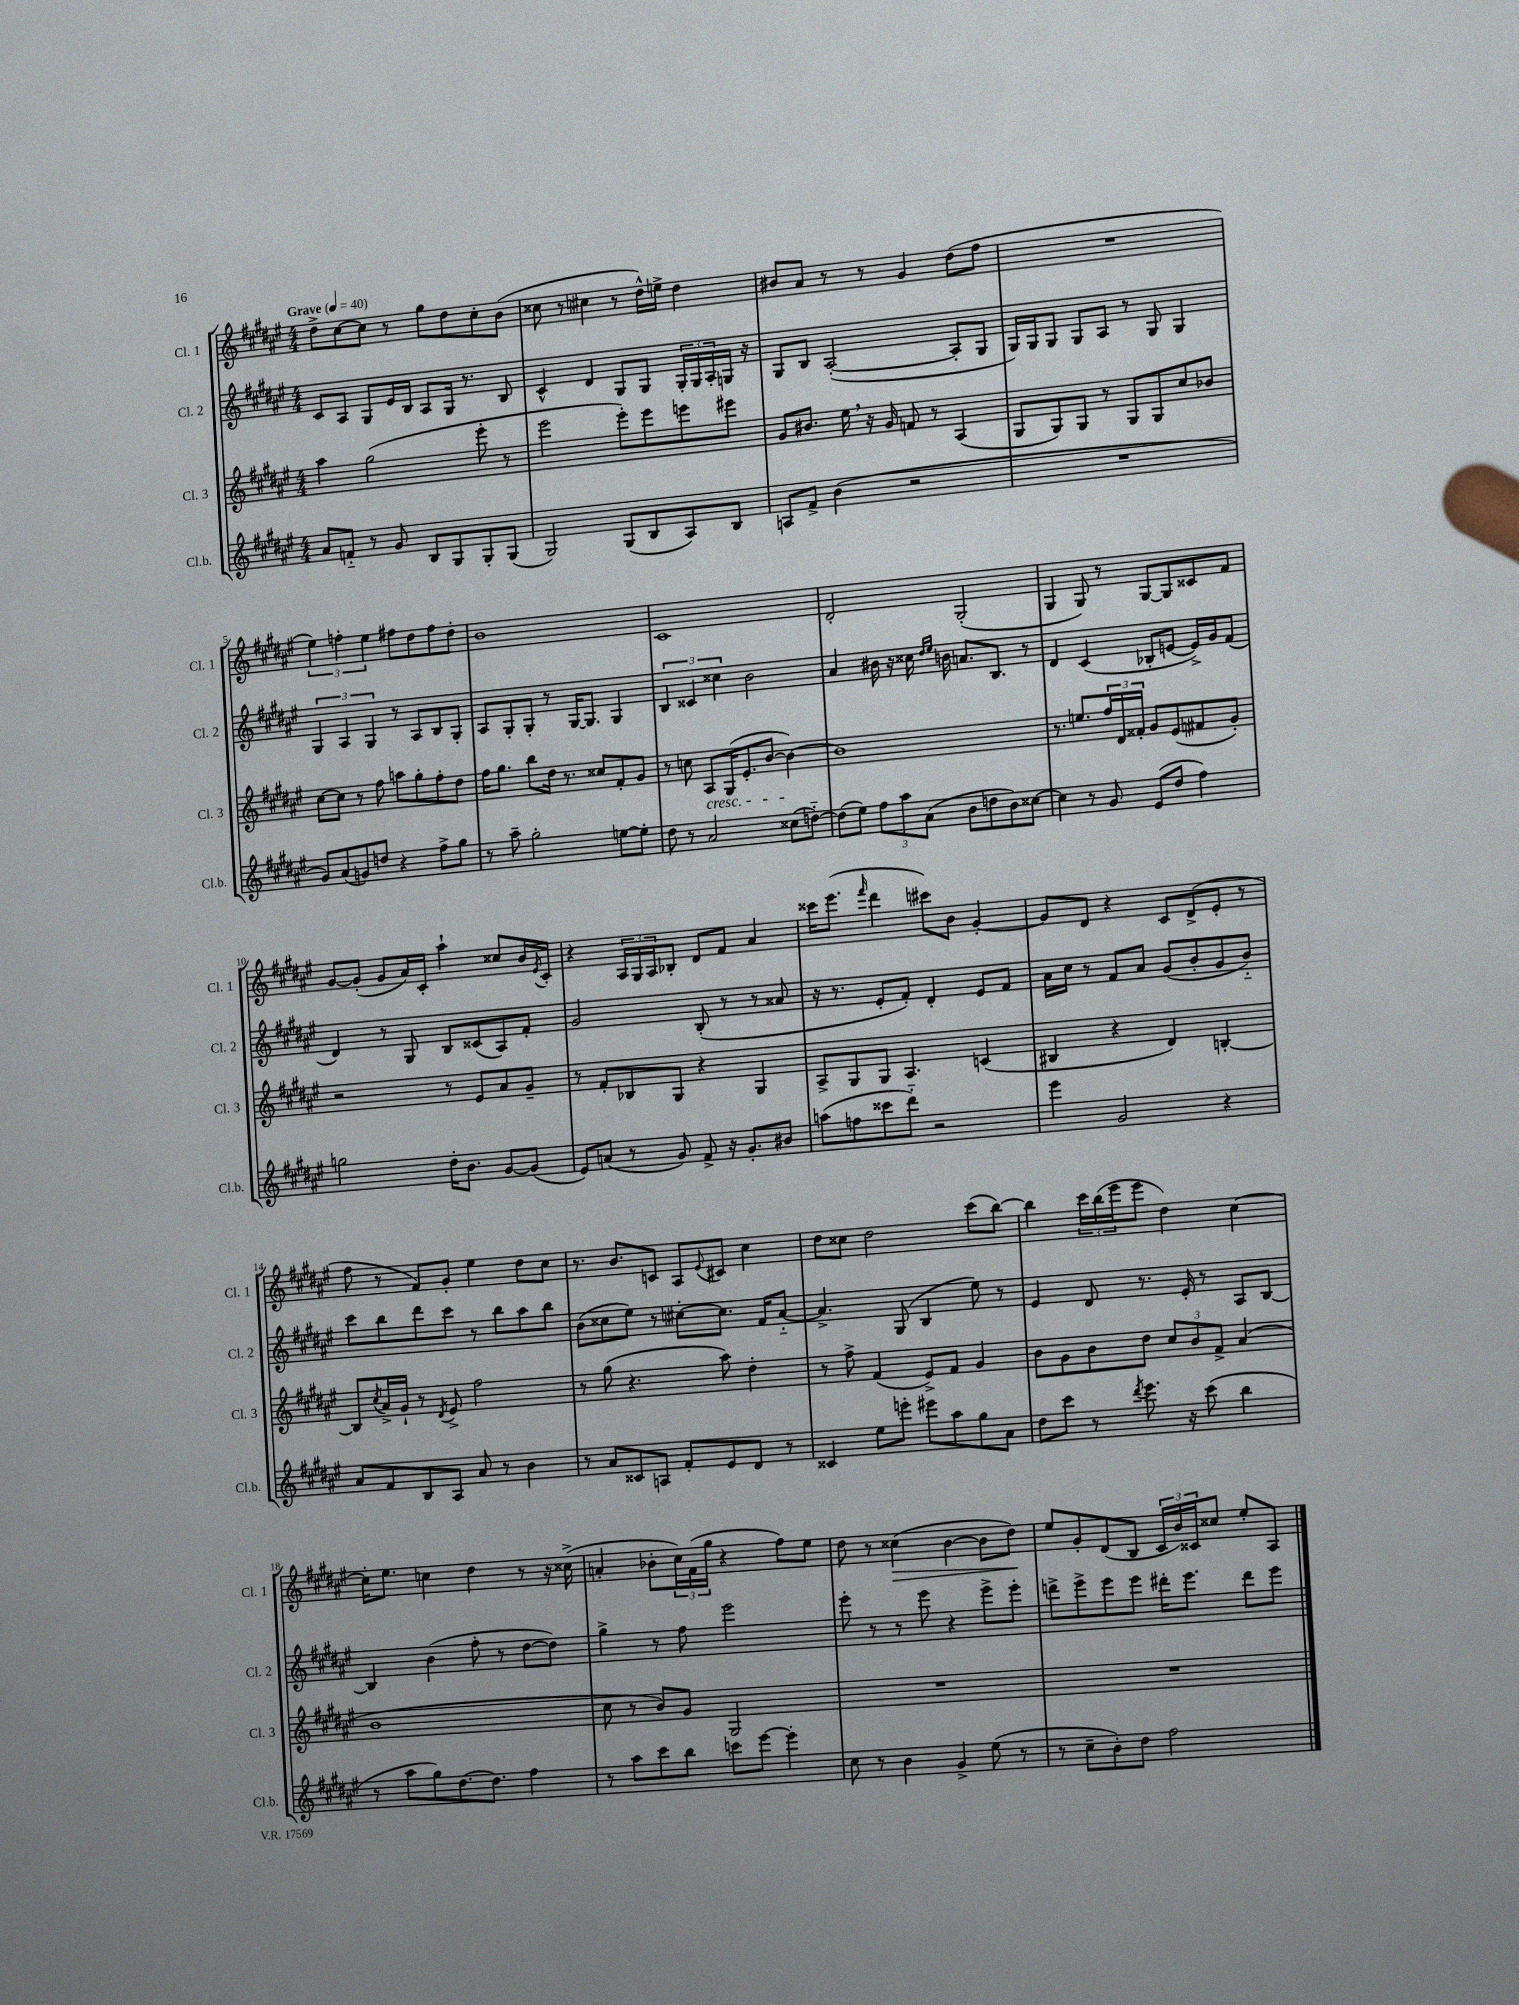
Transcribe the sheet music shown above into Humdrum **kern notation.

**kern	**kern	**kern	**kern	**dynam
*part4	*part3	*part2	*part1	*part1
*staff4	*staff3	*staff2	*staff1	*staff1
*I"Cl.b.	*I"Cl. 3	*I"Cl. 2	*I"Cl. 1	*
*I'Cl.b.	*I'Cl. 3	*I'Cl. 2	*I'Cl. 1	*
*clefG2	*clefG2	*clefG2	*clefG2	*
*k[f#c#g#d#a#e#]	*k[f#c#g#d#a#e#]	*k[f#c#g#d#a#e#]	*k[f#c#g#d#a#e#]	*
*M4/4	*M4/4	*M4/4	*M4/4	*
*MM40	*MM40	*MM40	*MM40	*
=1	=1	=1	=1	=1
!	!	!	!LO:TX:a:B:t=Grave	!
8a#/L	4aa#\	8c#/L	8dd#^\L	.
8fn/J	.	8A#/J	[8cc#\	.
8r	(2gg#\	8G#/L	8cc#\J]	.
8g#/	.	16e#/L	8r	.
.	.	16B/JJ	.	.
8B/L	.	8A#/L	8gg#\L	.
8G#/	.	16G#/Jk	8dd#\	.
.	.	8.r	.	.
8G#'/	8eee#'\	.	8cc#'\	.
(8G#/J	8r	8B/	(8b\J	.
=2	=2	=2	=2	=2
2G#/)	2eee#\	4c#^^/	8cc##X\	.
.	.	.	8r	.
.	.	4d#/	4cc#X\	.
(8G#/L	8eee#'\L)	8G#/L	8r	.
8B/	8eee#\	8G#/J	16dd#^^\LL)	.
.	.	.	16een^\JJ	.
8A#/)	8eeen\	24G#'/LL	4dd#\	.
.	.	24G#/	.	.
.	.	24A#'/	.	.
8B/J	8eee#X\J	16Gn/JJ	.	.
.	.	16r	.	.
=3	=3	=3	=3	=3
8An/L	8g#/L	8G#/L	8b#X/L	.
8f#^/J	8.b#X/J	8B/J	8a#/J	.
(4b\	.	([2A#'/	8r	.
.	16ee#,\	.	.	.
.	16r	.	8r	.
.	16g#/	.	.	.
2r	8fn/	.	4g#/	.
.	8r	.	.	.
.	(4A#/	8A#'/L]	(8dd#\L	.
.	.	8G#/J	8ff#\J	.
=4	=4	=4	=4	=4
1r	8G#/L	16G#/LL)	1r	.
.	.	16G#/J	.	.
.	8G#/)	8G#/J	.	.
.	8G#/J	8G#/L	.	.
.	8r	8A#/J	.	.
.	8G#/L	8r	.	.
.	8G#/	8G#/	.	.
.	8cc#/	4G#/	.	.
.	8b-X/J	.	.	.
!!LO:LB:g=z
=5	=5	=5	=5	=5
8g#/L)	[8cc#\L	6G#/	6ee#\)	.
(8a#/	8cc#\J]	.	.	.
.	.	6A#/	6ffn'\	.
8gn/)	8r	.	.	.
.	.	6G#/	6ee#\	.
8ddn/J	8ff#\	.	.	.
4r	8aan\L	8r	8ff#X\L	.
.	8gg#'\	8A#/L	8dd#\	.
8ff#^\L	8ff#'\	8B/	8ff#\	.
8gg#\J	8dd#\J	8G#'/J	8dd#'\J	.
=6	=6	=6	=6	=6
8r	16ff#\KL	8A#/L	1b	.
.	8.gg#\J	.	.	.
8aa#~\	.	8G#'/	.	.
2gg#'\	8bb\L	8G#'/J	.	.
.	16dd#\Jk	8r	.	.
.	8.r	.	.	.
.	.	[16G#/KL	.	.
.	.	8.G#/J]	.	.
.	8cc##X/L	.	.	.
[8een\L	8f#'/	4G#/	.	.
8ee'\J]	8g#/J	.	.	.
=7	=7	=7	=7	=7
8dd#\	8r	6B/	1c#	.
8r	8ccn\	.	.	.
.	.	6c##X/	.	.
!	!LO:TX:b:i:t=cresc.	!	!	!
2a#/	8A#/L	.	.	.
.	.	6cc##X\	.	.
.	(16G#/K	.	.	.
.	8.e#'/	.	.	.
.	.	2b\	.	.
.	[8b/J	.	.	.
(8cc##X\L	4b\_)	.	.	.
[8ddn\J)	.	.	.	.
=8	=8	=8	=8	=8
(8dd\L]	1b]	4a#/	2d#'/	.
8ee#\J)	.	.	.	.
12ff#\L	.	16b#X\	.	.
.	.	16r	.	.
12aa#\	.	.	.	.
.	.	16cc##X\	.	.
(12a#\J	.	.	.	.
.	.	16qqdd#/LL	.	.
.	.	16qqee#/JJ	.	.
.	.	16bn\	.	.
8b\L	.	8.an/L	(2G#'/	.
8ddn\	.	.	.	.
.	.	8.B/J	.	.
8b\)	.	.	.	.
[8cc##X\J	.	8r	.	.
=9	=9	=9	=9	=9
4cc##\]	8.r	4d#/	4G#/	.
.	8.een/L	.	.	.
8r	.	(4c#/	8G#/)	.
8g#/	24ff#/L	.	8r	.
.	24d#/	.	.	.
.	24f##X'/JJ	.	.	.
(8e#/L	8g#/L	8B-X'/L	[8G#/L	.
8dd#/J	(8e#/	[8en/J	8G#/]	.
4ff#\)	8f#X/	16e^/LL])	8c##X/	.
.	.	16g#/J	.	.
.	8g#'/J)	(8f#/J	8f#/J	.
!!LO:LB:g=z
=10	=10	=10	=10	=10
2ggn\	2r	4d#/)	[8g#/L	.
.	.	.	(8g#'/J]	.
.	.	8r	8g#/L	.
.	.	8G#/	16a#/L)	.
.	.	.	16c#'/JJ	.
16dd#'\KL	8r	8B/L	4aa#`\	.
8.b\J	.	.	.	.
.	8e#/L	(8c##X/	.	.
[8g#/L	8a#/	8A#/)	8cc##X/L	.
(8g#/J]	8g#~/J	8f#'/J	16b/L	.
.	.	.	8qe#/	.
.	.	.	16c#'/JJ	.
=11	=11	=11	=11	=11
8e#/L)	8r	2g#/	4r	.
(8an/J	8f#'/L	.	.	.
8r	8B-X/	.	24A#/LL	.
.	.	.	24G#/	.
.	.	.	24A#/J	.
8g#/)	8G#/J	.	8B-X'/J	.
8f#^/	4r	(8B'/	8d#/L	.
16r	.	8r	8f#/J	.
8.g#'/L	.	.	.	.
.	4G#/	8r	4a#/	.
8b#X/J	.	8a##X/	.	.
=12	=12	=12	=12	=12
(8aan\L	8A#^/L	16r	16ccc##X\KL	.
.	.	8.r	(8.eee#\J	.
8ffn\	8G#/	.	.	.
.	.	.	16qqfff#/	.
8ccc##X\	8G#/J	8e#'/L	4ddd#\	.
8ddd#\J)	4.A#/	8f#'/J)	.	.
2r	.	4d#'/	8ccc#X\L)	.
.	.	.	8b\J	.
.	(4cn/	8e#/L	[4g#'/	.
.	.	8f#/J	.	.
=13	=13	=13	=13	=13
4eee#\	4B#X/	16a#\LL	8g#/L]	.
.	.	16cc#\JJ	.	.
.	.	8r	8d#/J	.
2g#/	4r	8f#/L	4r	.
.	.	8a#/J	.	.
.	4d#/)	(8g#/L	8c#/L	.
.	.	8b'/	(8d#^/	.
4r	[4Bn'/	8g#/	8e#'/J	.
.	.	8b/J)	8r	.
!!LO:LB:g=z
=14	=14	=14	=14	=14
8a#/L	8B/L]	8ccc#\L	8ff#\	.
.	8qcc#/	.	.	.
8f#/	16a#^/L	8bb\	8r	.
.	16g#`/JJ	.	.	.
8B/	8r	8ddd#\	8f#/L)	.
.	8qd#/	.	.	.
8A#/J	8e#^/	8ccc#\J	8g#'/J	.
8a#/	2ff#\	8r	4ee#\	.
8r	.	8bb\L	.	.
4b\	.	8aa#\	8dd#\L	.
.	.	8bb\J	8cc#\J	.
=15	=15	=15	=15	=15
8r	8r	(8b\L	8.r	.
8a#/L	(8gg#\	8cc##X\	.	.
.	.	.	8.b/L	.
8c##X/	4.r	8ee#\J)	.	.
8An/J	.	8r	8cn/J	.
8f#'/L	.	[8cc#X'\L	8A#/L	.
.	.	.	8qqe#/	.
8e#/	8aa#\)	8.cc#\J]	8c#X/J	.
8d#/J	4dd#'\	.	4cc#\	.
.	.	16f#/KL	.	.
8r	.	[8a#/J	.	.
=16	=16	=16	=16	=16
4c##X/	8r	4.a#^/]	8dd#\L	.
.	8ff#^\	.	8cc##X\J	.
8ee#\L	(4f#/	.	2dd#\	.
8eeen'\J	.	(8G#/	.	.
8eee#X\L	8e#^/L)	4B/	.	.
8aa#\	8f#/J	.	.	.
8gg#\	4g#/	8ee#\)	(8ccc#\L	.
8a#\J	.	8r	[8bb\J)	.
=17	=17	=17	=17	=17
8dd#\L	8b\L	4e#/	4bb\]	.
8ccc#\J	8g#\	.	.	.
8r	8b\	8d#/	24ccc#\LL	.
.	.	.	(24bb\	.
.	.	.	24eee#\J	.
8qddd#/	.	.	.	.
8.eee#\	8dd#\J	8.r	8eee#\J	.
.	12cc#/L	.	4dd#\)	.
16r	.	16e#'/	.	.
.	12b/	.	.	.
(8ccc#\	.	8r	.	.
.	12f#^/J	.	.	.
4bb\	(4a#/	8A#/L	[4cc#\	.
.	.	[8B/J	.	.
!!LO:LB:g=z
=18	=18	=18	=18	=18
8r	1b	4B/]	16cc#'\KL]	.
.	.	.	8.ee#\J	.
8aa#\L	.	.	.	.
8gg#\)	.	(4b\	4ccn\	.
[8.dd#\	.	.	.	.
.	.	8ff#'\	4dd#\	.
8.dd#\J]	.	.	.	.
.	.	8r	.	.
4ff#\	.	[8dd#\L	8r	.
.	.	8dd#\J])	16r	.
.	.	.	(16cc##X^\	.
=19	=19	=19	=19	=19
8r	8cc#\	4gg#^\	4an'/	.
8aa#\L	8r	.	.	.
8ccc#\	8b/L)	8r	8b-X'\L	.
8bb\J	8g#/J	8ff#\	24cc#\L)	.
.	.	.	(24f#\	.
.	.	.	24gg#\JJ	.
8cccn\L	2G#/	2eee#\	4r	.
[8eee#\J	.	.	.	.
4eee#'\]	.	.	8ff#\L)	.
.	.	.	8ee#\J	.
=20	=20	=20	=20	=20
8cc#\	1r	8eee#'\	8dd#\	.
8r	.	8r	8r	.
!	!	!	!	!LO:HP:b
4b\	.	8r	(4cc##X\	>
.	.	8eee#\	.	.
4g#^/	.	4r	[4b\	.
(8ee#\	.	8eee#^\L	8b\L]	.
8r	.	8eee#'\J	8dd#\J)	.
.	.	.	.	]
=21	=21	=21	=21	=21
8r	1r	8dddn^\L	8ee#/L	.
8cc#~\L	.	8eee#^\	8g#'/	.
8b'\)	.	8eee#\	(8d#/	.
8dd#\J	.	8eee#\J	8B/J	.
2ff#\	.	16ddd#X'\KL	24c#/LL	.
.	.	.	24b/)	.
.	.	8.eee#\J	.	.
.	.	.	24c##X/J	.
.	.	.	8cc##X/J	.
.	.	8ddd#\L	8ee#'/L	.
.	.	8eee#\J	8A#/J	.
==	==	==	==	==
*-	*-	*-	*-	*-
